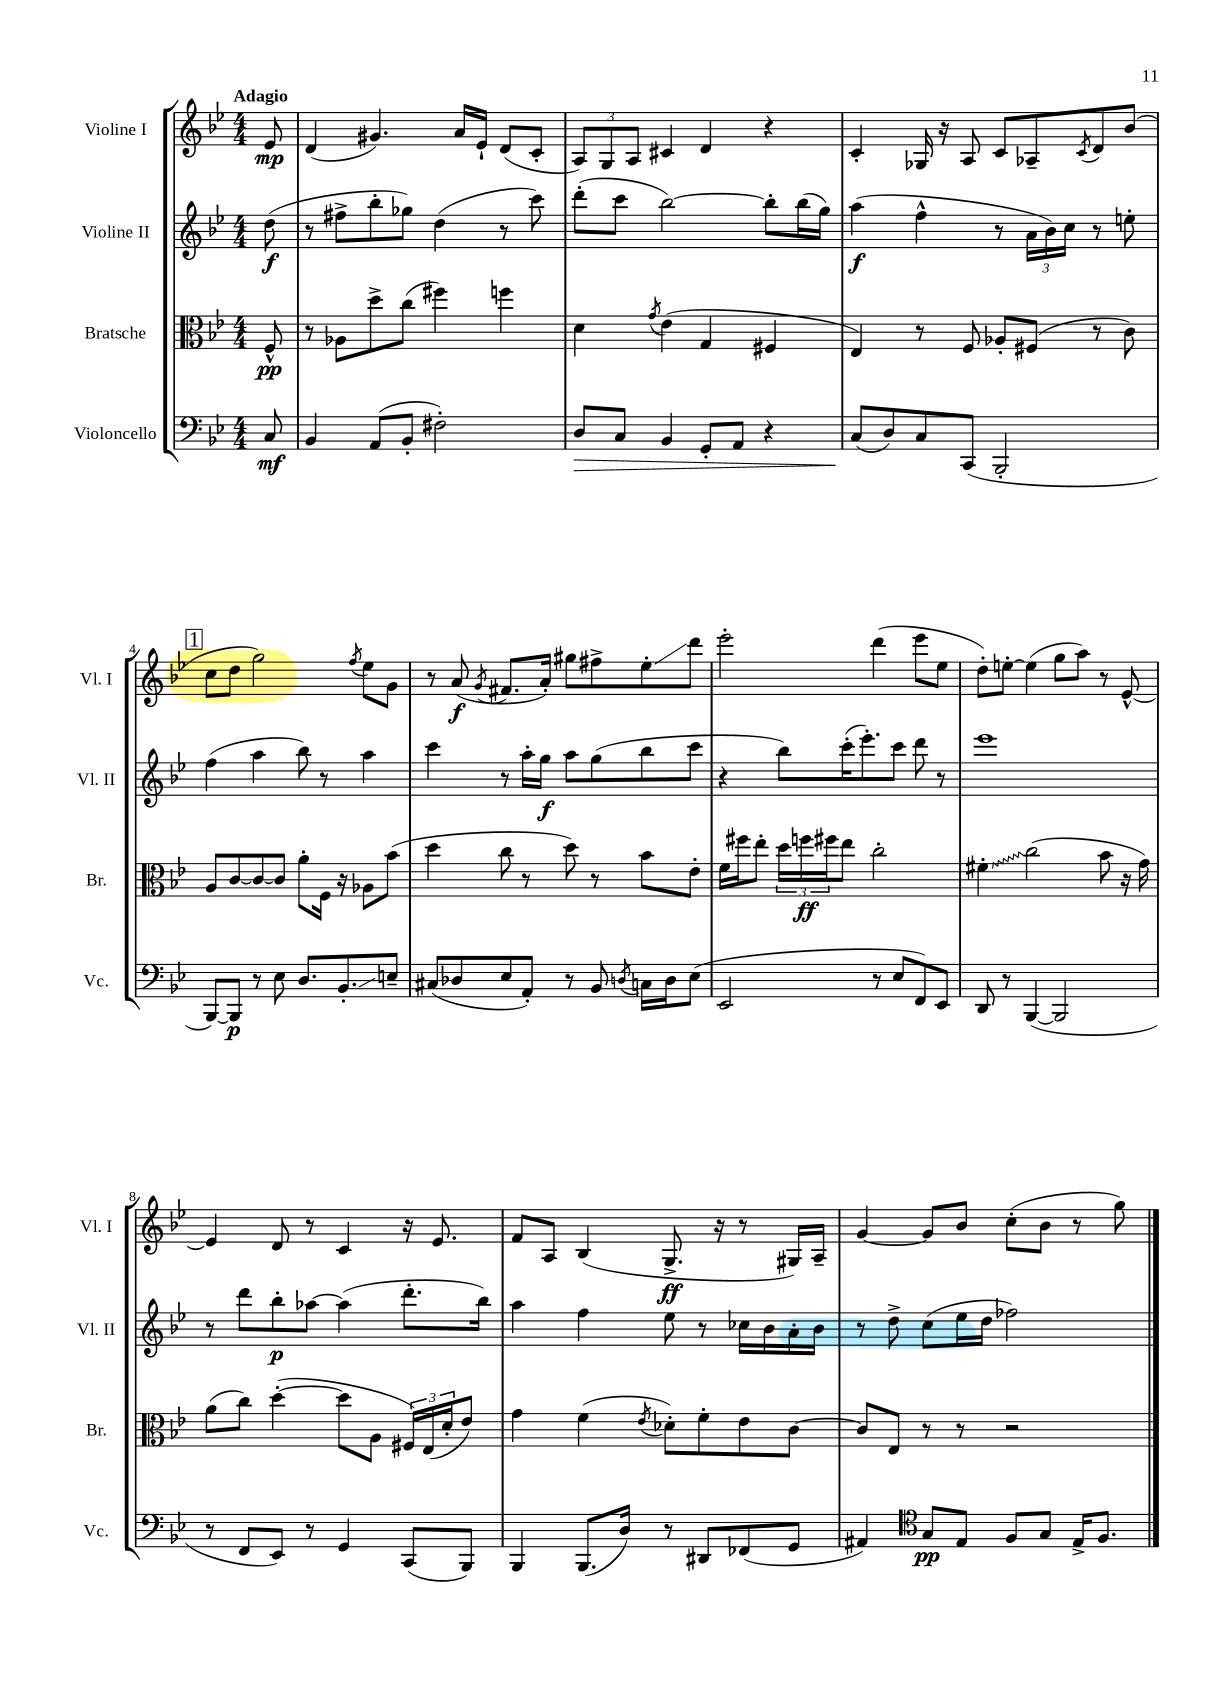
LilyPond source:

<<
\new StaffGroup <<
\new Staff = "s0" \with { instrumentName = "Violine I" shortInstrumentName = "Vl. I" } {
    \clef treble \key bes \major \numericTimeSignature \time 4/4 \partial 8 \tempo "Adagio"
    ees'8\mp |
    d'4( gis'4.) a'16 ees'16-! d'8( c'8-. |
    \tuplet 3/2 { a8) g8 a8 } cis'4 d'4 r4 |
    c'4-. ges16 r16 a8 c'8 aes8-- \acciaccatura { c'8 } d'8 bes'8( |
    \mark \markup { \box "1" } c''8 d''8 g''2) \acciaccatura { f''8 } ees''8 g'8 |
    r8 a'8\f( \acciaccatura { g'8 } fis'8. a'16-.) gis''8 fis''8-> ees''8-.\glissando d'''8 |
    ees'''2-. d'''4( ees'''8 ees''8 |
    d''8-.) e''8~-. e''4( g''8 a''8) r8 ees'8~-^ |
    ees'4 d'8 r8 c'4 r16 ees'8. |
    f'8 a8 bes4( g8.->\ff r16 r8 gis16) a16-- |
    g'4~ g'8 bes'8 c''8-.( bes'8 r8 g''8) \bar "|." |
}
\new Staff = "s1" \with { instrumentName = "Violine II" shortInstrumentName = "Vl. II" } {
    \clef treble \key bes \major \numericTimeSignature \time 4/4 \partial 8
    d''8\f( |
    r8 fis''8-> bes''8-. ges''8) d''4( r8 c'''8) |
    d'''8-.( c'''8 bes''2~) bes''8-. bes''16( g''16) |
    a''4\f( f''4-^ r8 \tuplet 3/2 { a'16 bes'16) c''16 } r8 e''8-. |
    \mark \markup { \box "1" } f''4( a''4 bes''8) r8 a''4 |
    c'''4 r8 a''16-. g''16\f a''8 g''8( bes''8 c'''8 |
    r4 bes''8) c'''16-.( ees'''8.-.) c'''8 d'''8 r8 |
    ees'''1 |
    r8 d'''8 bes''8-.\p aes''8~ aes''4( d'''8.-. bes''16) |
    a''4 f''4 ees''8 r8 ces''16 bes'16 a'16-. bes'16 |
    r8 d''8-> c''8( ees''16 d''16 fes''2) \bar "|." |
}
\new Staff = "s2" \with { instrumentName = "Bratsche" shortInstrumentName = "Br." } {
    \clef alto \key bes \major \numericTimeSignature \time 4/4 \partial 8
    f8-^\pp |
    r8 aes8 d''8-> c''8( fis''4) f''4 |
    d'4 \acciaccatura { g'8 } ees'4( g4 fis4 |
    ees4) r8 f8 aes8-. fis8( r8 c'8) |
    \mark \markup { \box "1" } a8 c'8~ c'8~ c'8 a'8-. f16 r16 aes8 bes'8( |
    d''4 c''8 r8 d''8) r8 bes'8 ees'8-. |
    f'16 fis''16 ees''8-. \tuplet 3/2 { d''16 f''16\ff fis''16 } ees''8 c''2-. |
    \once \override Glissando.style = #'zigzag fis'4-.\glissando c''2( bes'8 r16 g'16) |
    a'8( c''8) d''4~-.( d''8 a8 \tuplet 3/2 { fis16) ees16( d'16-. } ees'8) |
    g'4 f'4( \acciaccatura { ees'8 } des'8-.) f'8-. ees'8 c'8~ |
    c'8 ees8 r8 r8 r2 \bar "|." |
}
\new Staff = "s3" \with { instrumentName = "Violoncello" shortInstrumentName = "Vc." } {
    \clef bass \key bes \major \numericTimeSignature \time 4/4 \partial 8
    c8\mf |
    bes,4 a,8( bes,8-. fis2-.) |
    d8\> c8 bes,4 g,8-. a,8 r4 |
    c8\!( d8) c8 c,8( bes,,2-. |
    \mark \markup { \box "1" } bes,,8~) bes,,8\p r8 ees8 d8. bes,8.-.\glissando e8-- |
    cis8( des8 ees8 a,8-.) r8 bes,8 \acciaccatura { d8 } c16 d16 ees8( |
    ees,2 r8 ees8 f,8) ees,8 |
    d,8 r8 bes,,4~( bes,,2 |
    r8 f,8 ees,8) r8 g,4 c,8( bes,,8) |
    bes,,4 bes,,8.( d16) r8 dis,8 fes,8( g,8 |
    ais,4) \clef tenor g8\pp ees8 f8 g8 ees16-> f8. \bar "|." |
}
>>
>>
